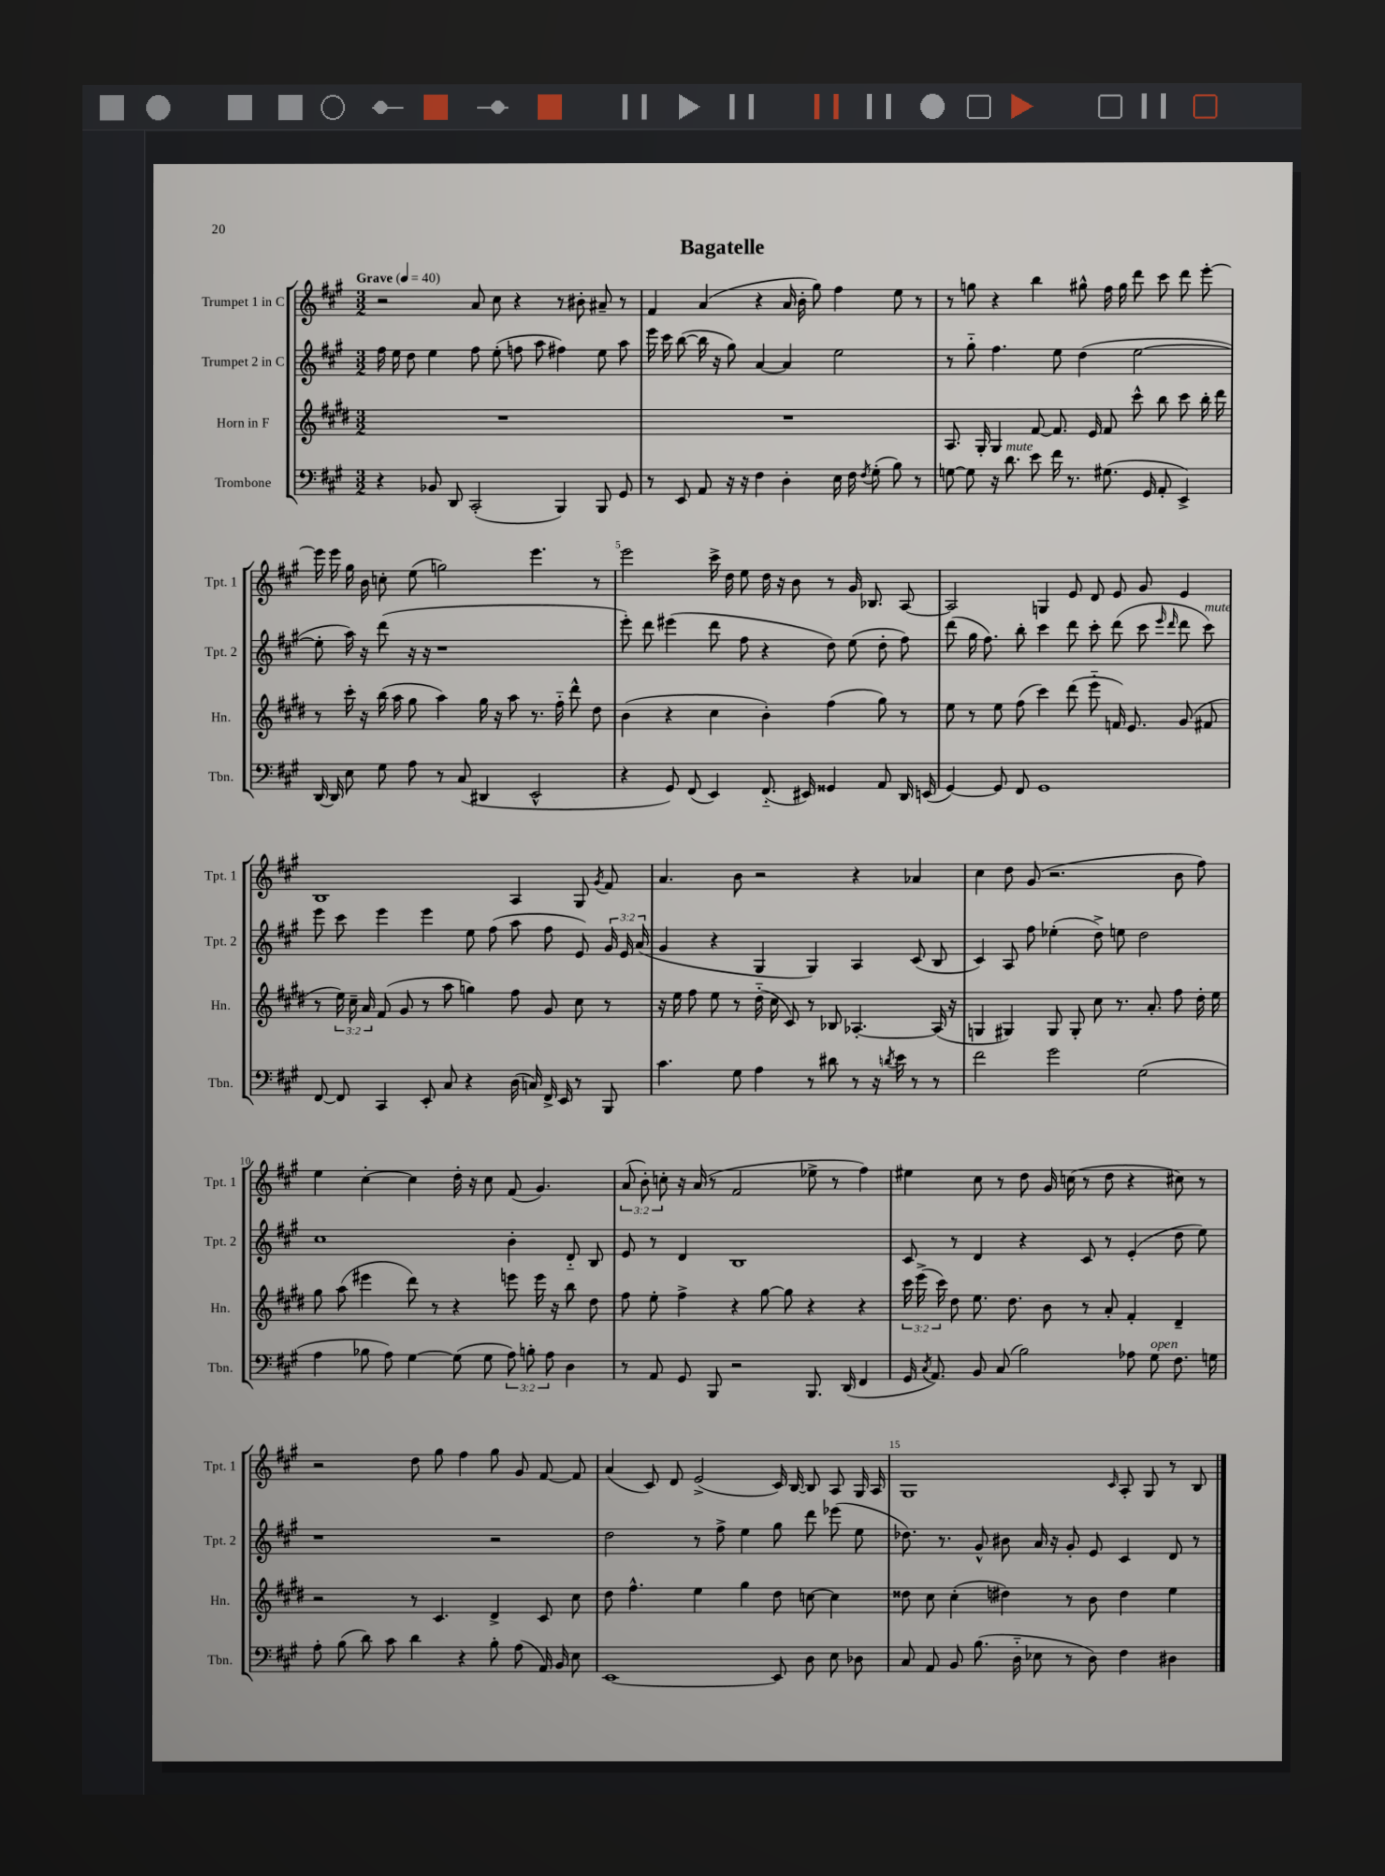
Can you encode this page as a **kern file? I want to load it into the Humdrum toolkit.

**kern	**kern	**kern	**kern
*staff4	*staff3	*staff2	*staff1
*clefF4	*clefG2	*clefG2	*clefG2
*k[f#c#g#]	*k[f#c#g#d#]	*k[f#c#g#]	*k[f#c#g#]
*M3/2	*M3/2	*M3/2	*M3/2
*MM40	*MM40	*MM40	*MM40
4r	1.r	16ff#\	2r
.	.	16ee\	.
.	.	8dd\	.
8BB-/	.	4ee\	.
8DD/	.	.	.
(2CC#'/	.	8ff#\	8a/
.	.	(8ee'\	8cc#\
.	.	8ff\	4r
.	.	8aa\	.
4BBB/)	.	4ff#\)	8r
.	.	.	8b#'\
8BBB/	.	8ee\	8a#~/
8GG#/	.	8aa\	8r
=	=	=	=
8r	1.r	16eee\	4f#/
.	.	16ccc#\	.
8EE/	.	([8bb\	.
8AA/	.	16bb\]	(4a/
.	.	16r	.
16r	.	8gg#\)	.
16r	.	.	.
4F#\	.	[4a/	4r
4D'\	.	4a/]	16a/
.	.	.	16b'\
.	.	.	8gg#\)
16E\	.	2ee\	4ff#\
16F#\	.	.	.
8qF#/	.	.	.
(8G#'\	.	.	.
8B\)	.	.	8ee\
8r	.	.	8r
=	=	=	=
[8G\	8.A/	8r	8r
8G\]	.	8gg#'~\	8gg\
.	16G#'/	.	.
16r	4G#/	4.ff#\	4r
8.d\	.	.	.
8e\	[8f#/	.	4bb\
16f#\	8.f#/]	8ee\	.
8.r	.	.	.
.	.	(4dd\	8gg#^^\
.	16e/	.	.
(8.G#\	8f#/	.	16ff#\
.	.	.	16gg#\
.	8ccc#^^\	[2ee\	8ddd\
16GG#/	.	.	.
8AA'/	8bb\	.	8ccc#\
4EE^/)	8ccc#\	.	8ddd\
.	16bb'\	.	[8eee'\
.	16ddd#\	.	.
=	=	=	=
[16DD/	8r	8ee'\]	16eee\]
16DD/]	.	.	16eee\
8E\	16ccc#'\	16aa\)	16gg#\
.	16r	16r	16b\
8G#\	(16bb\	(8ddd\	8cc'\
.	16aa\	.	.
8A\	8gg#\	16r	(8ee\
.	.	16r	.
8r	4aa\)	1r	2gg\)
(8C#/	.	.	.
4DD#/	16gg#\	.	.
.	16r	.	.
.	8aa\	.	.
2EE^^/	8.r	.	4.eee\
.	16ff#'~\	.	.
.	8ddd#^^\	.	.
.	8dd#\	.	8r
=	=	=	=
4r	(4b\	8eee'\)	2eee\
.	.	8ddd\	.
8GG#/)	4r	(4eee#\	.
(8FF#/	.	.	.
4EE/)	4cc#\	8ddd\	16ccc#^\
.	.	.	16dd\
.	.	8ff#\	8ee\
(8.FF#'~/	4b'\)	4r	16dd\
.	.	.	16r
.	.	.	8b\
16EE#/)	.	.	.
4GG##/	(4ff#\	8dd\)	8r
.	.	(8ee\	16g#/
.	.	.	8.B-/
8AA/	8gg#\)	8dd'\	.
16DD/	8r	8ff#\)	[8A/
(16EE/	.	.	.
=	=	=	=
[4GG#/)	8ee\	(8ddd\	2A/]
.	8r	16gg#\	.
.	.	8.ff#\)	.
8GG#/]	8ee\	.	.
8FF#/	(8ff#\	8bb'\	.
1GG#	4ccc#\)	4ccc#\	4G/
.	(8ddd#\	8ddd\	8e/
.	8eee'~\	8ccc#'\	8d/
.	16f/)	(8ddd\	8e/
.	8.e/	.	.
.	.	8ccc#\	8g#/
.	.	16qqeee/	.
.	.	16qqddd/	.
.	(8g#/	8ddd\	4e/
.	8f#/	8ccc#\)	.
=	=	=	=
[8FF#/	8r	8eee\	1B
8FF#/]	24ee\)	8ccc#\	.
.	24cc#~\	.	.
.	24a/	.	.
4CC#/	(8f#/	4eee\	.
.	8g#/	.	.
8EE'/	8r	4eee\	.
8C#/	8aa\	.	.
4r	4gg\)	8ee\	.
.	.	(8ff#\	.
(16D\	8ff#\	8aa\	4A/
16C/)	.	.	.
16FF#^/	8g#/	8ff#\	.
16EE/	.	.	.
8r	8cc#\	8e/)	8G#/
.	.	.	8qg#/
8BBB/	8r	24g#/	8f#/
.	.	24e/	.
.	.	(24a/	.
=	=	=	=
4.c#\	16r	4g#/	4.a/
.	16ee\	.	.
.	8ff#\	.	.
.	8ee\	4r	.
8G#\	8r	.	8b\
4A\	(16dd#'~\	4G#/	2r
.	16cc#\	.	.
.	8c#/)	.	.
8r	8r	4G#/)	.
8d#\	8B-/	.	.
8r	[4.A-'/	4A/	4r
16r	.	.	.
8qd/	.	.	.
16e\	.	.	.
8r	.	(8c#/	4a-/
8r	(16A-/]	8B/	.
.	16r	.	.
=	=	=	=
2f#\	4G/	4c#/)	4cc#\
.	4G#/)	8A/	8dd\
.	.	8ff#\	(8g#/
2g#\	8G#/	(4ee-'\	2.r
.	8G#'/	.	.
.	8cc#\	8dd^\)	.
.	8.r	8ee\	.
(2G#\	.	2dd\	.
.	8.a'/	.	.
.	8ff#\	.	8b\
.	16dd#'\	.	8ff#\)
.	16ee\	.	.
=	=	=	=
4A\	8gg#\	1cc#	4ee\
.	(8aa\	.	.
8B-\	4eee#\	.	[4cc#'\
8A\)	.	.	.
[4G#\	8ddd#\)	.	4cc#\]
.	8r	.	.
(8G#\]	4r	.	16dd'\
.	.	.	16r
8G#\	.	.	8cc#\
12A\)	8eee\	4b'\	(8f#/
12B'\	.	.	.
.	16eee\	.	4.g#/)
12A\	.	.	.
.	16r	.	.
4D\	8bb\	8d'~/	.
.	8dd#\	8B/	.
=	=	=	=
8r	8ff#\	8e/	(12a/
.	.	.	12b'\)
8AA/	8ee'\	8r	.
.	.	.	12cc'\
8GG#/	4ff#^\	4d/	16r
.	.	.	(16a/
8BBB/	.	.	8r
2r	4r	1B	2f#/
.	[8gg#\	.	.
.	8gg#\]	.	.
8.BBB/	4r	.	8ee-^\
.	.	.	8r
(16DD/	.	.	.
4FF#/	4r	.	4ff#\)
=	=	=	=
16GG#/	24ccc#\	8c#/	4ee#\
.	(24eee^\	.	.
8qC#/	.	.	.
8.AA/)	.	.	.
.	24ccc#\)	.	.
.	8dd#\	8r	.
8BB/	8.ee\	4d/	8cc#\
(8C#/	.	.	8r
.	8.dd#\	.	.
2B\)	.	4r	8dd\
.	8b\	.	16g#/
.	.	.	(16cc\
.	8r	8c#/	8r
.	8a'/	8r	8dd\
8A-\	4f#'/	(4e'/	4r
8G#\	.	.	.
8.F#\	4d#~/	8dd\	8cc#\)
.	.	8ee\)	8r
16G\	.	.	.
=	=	=	=
8A'\	2r	1r	2r
(8B\	.	.	.
8d\)	.	.	.
8c#\	.	.	.
4d\	8r	.	8dd\
.	4.c#/	.	8gg#\
4r	.	.	4ff#\
8B'\	4d#^/	2r	8gg#\
(8A\	.	.	8g#/
16AA/)	8c#/	.	[8f#/
16BB/	.	.	.
8E\	8cc#\	.	8f#/]
=	=	=	=
[1EE	8dd#\	2dd\	(4a/
.	4.ff#^^\	.	.
.	.	.	8c#/)
.	.	.	8d/
.	4ee\	8r	(2e^/
.	.	8ff#^\	.
.	4gg#\	4ee\	.
8EE/]	8dd#\	8gg#\	16c#/)
.	.	.	[16B/
8D\	[8cc\	8ddd\	8B/]
8E\	4cc\]	(8eee-\	8A/
8D-\	.	8ee\	16G#/
.	.	.	16A/
=	=	=	=
8C#/	8dd##\	8.dd-\)	1G#
8AA/	8cc#\	.	.
.	.	8.r	.
8BB/	(4cc#'\	.	.
(8.B\	.	8g#^^/	.
.	4dd#\)	8b#\	.
16D'~\	.	.	.
8E-\	.	16a/	.
.	.	16r	.
8r	8r	8g#'/	.
8D\)	8b\	8e/	.
.	.	.	16qqc#/
4F#\	4dd#\	4c#/	8A'/
.	.	.	8G#/
4D#\	4ee\	8d/	8r
.	.	8r	8B/
==	==	==	==
*-	*-	*-	*-
